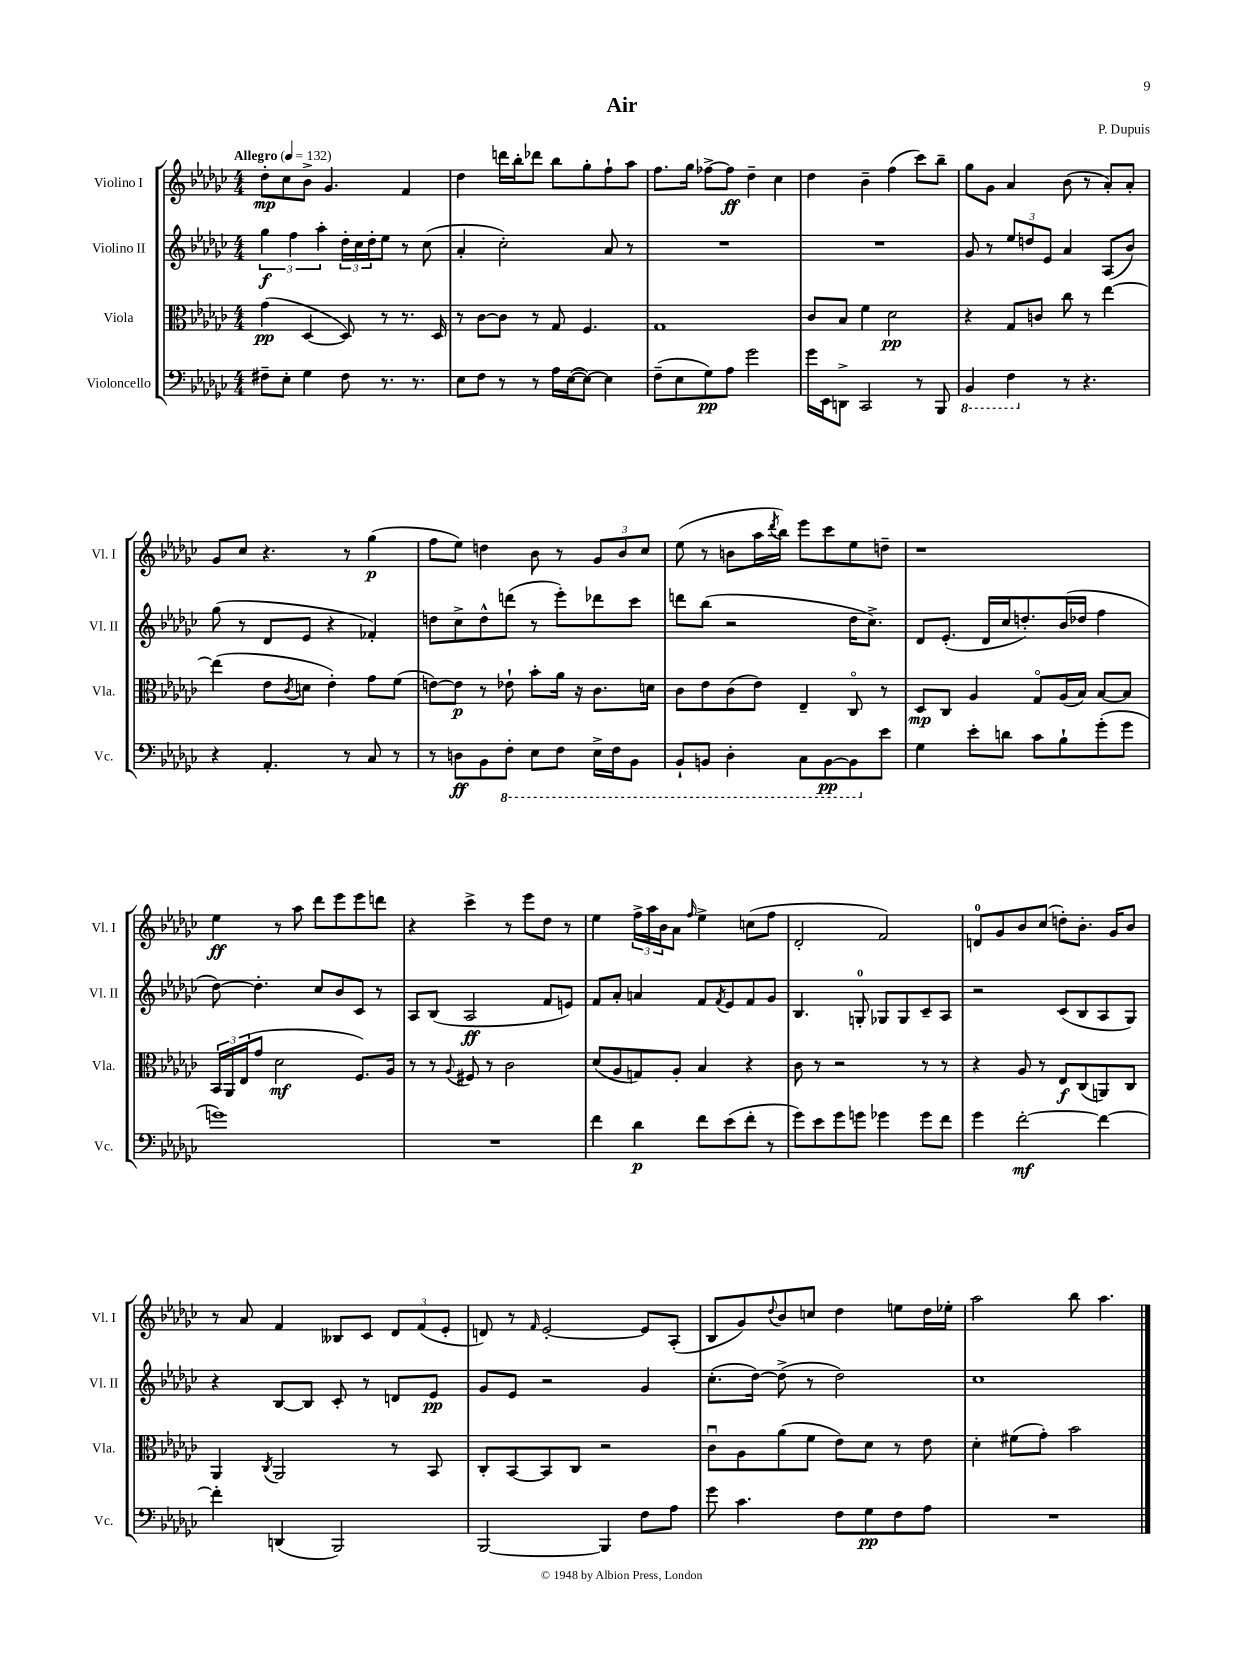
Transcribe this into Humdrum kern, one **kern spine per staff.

**kern	**kern	**kern	**kern
*staff4	*staff3	*staff2	*staff1
*clefF4	*clefC3	*clefG2	*clefG2
*k[b-e-a-d-g-c-]	*k[b-e-a-d-g-c-]	*k[b-e-a-d-g-c-]	*k[b-e-a-d-g-c-]
*M4/4	*M4/4	*M4/4	*M4/4
*MM132	*MM132	*MM132	*MM132
8F#~	(4g-	6gg-	8dd-'
8E-'	.	.	8cc-
.	.	6ff	.
4G-	[4D-	.	8b-^
.	.	6aa-'	.
.	.	.	4.g-
8F#	8D-])	24dd-'	.
.	.	24cc-	.
.	.	24dd-'	.
8.r	8r	8ee-	.
.	8.r	8r	4f
8.r	.	.	.
.	.	(8cc-	.
.	16D-	.	.
=	=	=	=
8E-	8r	4a-'	4dd-
8F	[8c-	.	.
8r	8c-]	2cc-')	16ddd
.	.	.	16bb-'
8r	8r	.	8ddd-
16A-	8G-	.	8bb-
([16E-	.	.	.
8E-_)	4.F	.	8gg-'
4E-]	.	8a-	8ff`
.	.	8r	8aa-
=	=	=	=
(8F~	1G-	1r	8.ff
8E-	.	.	.
.	.	.	16gg-
8G-)	.	.	[8ff-^
8A-	.	.	8ff-]
2g-	.	.	4dd-~
.	.	.	4cc-
=	=	=	=
16g-	8c-	1r	4dd-
16EE-	.	.	.
8DD^	8B-	.	.
2CC-	4f	.	4b-~
.	2d-	.	(4ff
8r	.	.	8ccc-)
8BBB-	.	.	8bb-~
=	=	=	=
4BBB-	4r	8g-	8gg-
.	.	8r	8g-
4FF	8G-	12ee-	4a-
.	.	12dd	.
.	8c	.	.
.	.	12e-	.
8r	8cc-	4a-	(8b-
4.r	8r	.	8r
.	[4ee-	(8A-	8a-')
.	.	8b-)	8a-'
=	=	=	=
4r	(4ee-]	(8gg-	8g-
.	.	8r	8cc-
4.AA-'	8e-	8d-	4.r
.	8qc-	.	.
.	8d	8e-	.
.	4e-')	4r	.
8r	.	.	8r
8C-	8g-	4f-')	(4gg-
8r	(8f	.	.
=	=	=	=
8r	[8e)	8dd	8ff
8D	8e]	8cc-^	8ee-)
8BB-	8r	8dd^^	4dd
8FF'	8e-`	(8ddd	.
8EE-	8b-'	8r	8b-
8FF	16a-	8eee-')	8r
.	16r	.	.
16EE-^	8.c-	8ddd-	12g-
16FF	.	.	.
.	.	.	12b-
8BBB-	.	8ccc-	.
.	.	.	12cc-
.	16d	.	.
=	=	=	=
8BBB-`	8c-	8ddd	(8ee-
8BBB	8e-	(8bb-	8r
4DD-'	(8c-	2r	8b
.	8e-)	.	16aa-
.	.	.	8qddd-
.	.	.	16bb-)
8CC-	4E-~	.	8eee-
[8BBB	.	.	8ccc-
8BBB]	8C-o	16dd-	8ee-
.	.	8.cc-^)	.
8e-	8r	.	8dd~
=	=	=	=
4G-	8D-	8d-	1r
.	8C-	(8.e-'	.
8e-'	4A-	.	.
.	.	16d-	.
8d	.	16cc-	.
.	.	8.dd')	.
8c-	8G-o	.	.
8B-`	(16A-	(16b-	.
.	16B-)	16dd-	.
(8g-'	[8B-	4ff	.
8g-	8B-]	.	.
=	=	=	=
1g)	24BB-	[8dd-)	4ee-
.	24AA-	.	.
.	(24E-	.	.
.	8g-	4.dd-']	.
.	2d-	.	8r
.	.	.	8aa-
.	.	8cc-	8ddd-
.	.	8b-	8eee-
.	8.F)	8c-	8eee-
.	.	8r	8ddd
.	16A-	.	.
=	=	=	=
1r	8r	8A-	4r
.	8r	(8B-	.
.	8qqA-	.	.
.	8F#	2A-	4ccc-^
.	8r	.	.
.	2c-	.	8r
.	.	.	8eee-
.	.	8f	8dd-
.	.	8e)	8r
=	=	=	=
4f	(8d-	8f	4ee-
.	8A-	8a-'	.
4d-	8G)	4a	24ff^
.	.	.	24aa-
.	.	.	24b-
.	8A-'	.	8a-
.	.	.	16qqff
8f	4B-	8f	4ee-^
.	.	8qf	.
(8e-	.	8e-	.
8f'	4r	8f	(8cc
8r	.	8g-	8ff
=	=	=	=
8g-)	8c-	4.B-	2d-'
8e-	8r	.	.
8g-	2r	.	.
8g	.	8G'	.
4g-	.	8G-	2f)
.	.	8G-	.
8g-	8r	8c-~	.
8f	8r	8A-	.
=	=	=	=
4g-	4r	2r	8d
.	.	.	8g-
[2f'	8A-	.	8b-
.	8r	.	(8cc-
.	8E-	(8c-	8dd')
.	(8C-	8B-	8.b-'
4f_	8AA)	8A-	.
.	.	.	16g-
.	8C-	8G-)	8b-
=	=	=	=
4f']	4AA-	4r	8r
.	.	.	8a-
.	8qC-	.	.
(4DD	2AA-	[8B-	4f
.	.	8B-]	.
2BBB-)	.	8c-'	8B--
.	.	8r	8c-
.	8r	8d	12d-
.	.	.	(12f
.	8BB-	8e-	.
.	.	.	12e-'
=	=	=	=
[2BBB-	8C-'	8g-	8d)
.	[8BB-	8e-	8r
.	.	.	16qqf
.	8BB-]	2r	[2e-'
.	8C-	.	.
4BBB-]	2r	.	.
8F	.	4g-	8e-]
8A-	.	.	(8A-'
=	=	=	=
8g-	8c-u	(8.cc-'	8B-
4.c-	8A-	.	8g-)
.	.	[16dd-)	.
.	.	.	8qqdd-
.	(8a-	(8dd-^]	8b-
.	8f	8r	8cc
8F	8e-)	2dd-)	4dd-
8G-	8d-	.	.
8F	8r	.	8ee
8A-	8e-	.	16dd-
.	.	.	16ee-'
=	=	=	=
1r	4d-'	1cc-	2aa-
.	(8f#	.	.
.	8g-')	.	.
.	2b-	.	8bb-
.	.	.	4.aa-
==	==	==	==
*-	*-	*-	*-
